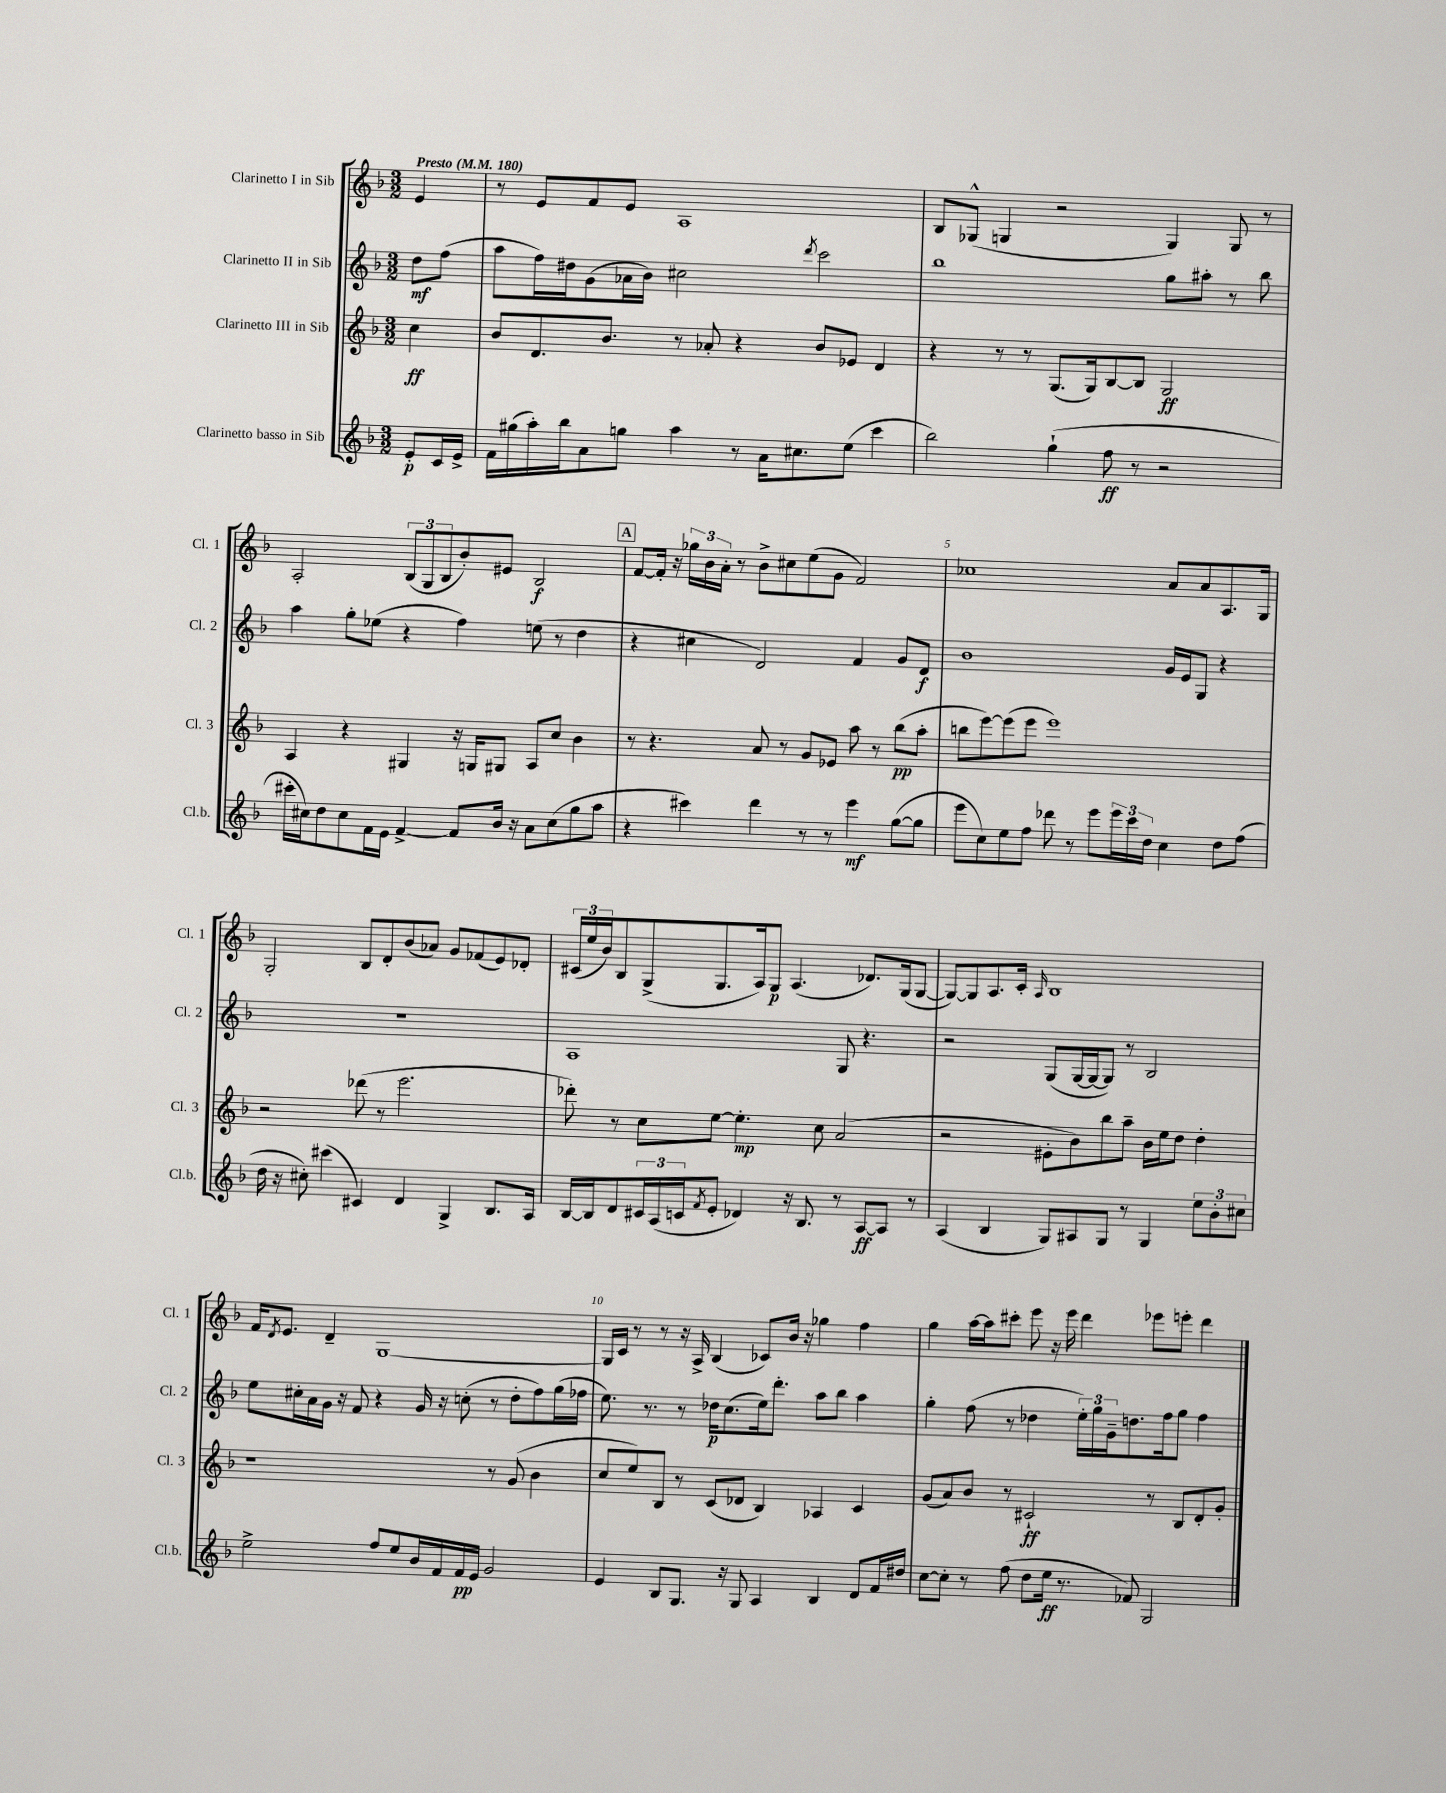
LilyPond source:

<<
\new StaffGroup <<
\new Staff = "s0" \with { instrumentName = "Clarinetto I in Sib" shortInstrumentName = "Cl. 1" } {
    \clef treble \key f \major \numericTimeSignature \time 3/2 \partial 4 \tempo "Presto" 4 = 180
    e'4 |
    r8 e'8 f'8 e'8 a1 |
    bes8 ges8-^( g4 r2 g4) g8 r8 |
    a2-. \tuplet 3/2 { bes8( g8 bes8 } bes'8-.) eis'8 bes2\f |
    \mark \markup { \box "A" } f'8~ f'16-. r16 \tuplet 3/2 { ges''16 bes'16 a'16-. } r8 bes'8-> cis''8 e''8( g'8 f'2) |
    ces''1 a'8 a'8 a8. g16 |
    g2-. bes8 d'8-. bes'8( aes'8) g'8 fes'8( e'8) des'8-. |
    \tuplet 3/2 { cis'16( e''16 bes'16) } bes8 g8->( g8. a16) g8\p a4.( des'8.) g16( g8~ |
    g8~) g8 a8. c'16-. \grace { a16 } bes1 |
    f'16 \acciaccatura { d'8 } e'8. d'4-- g1~ |
    g16 c'16 r8 r8 r16 a16-> bes4( ces'8) bes'16 r16 ges''4 f''4 |
    g''4 a''16~ a''16 cis'''8-. e'''8 r16 e'''16 d'''4 ees'''8 e'''8-. d'''4 \bar "|." |
}
\new Staff = "s1" \with { instrumentName = "Clarinetto II in Sib" shortInstrumentName = "Cl. 2" } {
    \clef treble \key f \major \numericTimeSignature \time 3/2 \partial 4
    d''8\mf f''8( |
    a''8 f''16) dis''16 g'8( aes'16 bes'16) cis''2 \acciaccatura { d'''8 } c'''2 |
    bes''1 g''8 ais''8-. r8 bes''8 |
    a''4 g''8-. ees''8( r4 f''4) e''8( r8 d''4 |
    \mark \markup { \box "A" } r4 cis''4 d'2) f'4 g'8 d'8\f |
    bes'1 g'16 e'16 g8 r4 |
    R1. |
    a1 g8 r4. |
    r2 g8( g16~ g16~ g8) r8 bes2 |
    e''8 cis''16-. a'16 g'16 r16 f'8 r4 g'16 r16 c''8-.( r8 d''8-. f''8) g''16( fes''16 |
    e''8.) r8. r8 des''16\p c''8.( e''16) d'''8.-. a''8 bes''8 a''4 |
    g''4-. f''8( r8 des''4 \tuplet 3/2 { e''16-.) g''16 g'16-- } d''8. f''16 g''8 f''4 \bar "|." |
}
\new Staff = "s2" \with { instrumentName = "Clarinetto III in Sib" shortInstrumentName = "Cl. 3" } {
    \clef treble \key f \major \numericTimeSignature \time 3/2 \partial 4
    c''4\ff |
    bes'8 d'8. bes'8. r8 aes'8-. r4 bes'8 ees'8 d'4 |
    r4 r8 r8 g8.( g16) bes8~ bes8 g2\ff |
    a4 r4 gis4 r16 g16 gis8 a8 c''8 bes'4 |
    \mark \markup { \box "A" } r8 r4. a'8 r8 g'8 ees'8 a''8 r8 bes''8\pp( a''8-. |
    b''8 e'''8~) e'''8( e'''8 e'''1) |
    r2 des'''8( r8 e'''2. |
    des'''8-.) r8 c''8 e''8~ e''4.-.\mp c''8 a'2( |
    r2 eis'8-. bes'8) bes''8 a''8-- bes'16 e''16 d''8 d''4-. |
    r1 r8 g'8( bes'4 |
    c''8 e''8) bes8 r8 c'8( des'8 bes4) aes4 c'4 |
    g'8( a'8) bes'8 r8 cis'2-!\ff r8 bes8 d'8-. g'8-. \bar "|." |
}
\new Staff = "s3" \with { instrumentName = "Clarinetto basso in Sib" shortInstrumentName = "Cl.b." } {
    \clef treble \key f \major \numericTimeSignature \time 3/2 \partial 4
    e'8-.\p c'16 e'16-> |
    f'16 gis''16( a''16-.) bes''16 a'8 g''8 a''4 r8 a'16 cis''8. e''8( c'''4 |
    bes''2) g''4-!( f''8\ff r8 r2 |
    cis'''16-. cis''16) d''8 cis''8 f'16 e'16 f'4~-> f'8 bes'16 r16 a'8 cis''8( g''8 a''8 |
    \mark \markup { \box "A" } r4 cis'''4) d'''4 r8 r8 e'''4\mf g''8~( g''8 |
    e'''8 c''8) e''8 f''8 des'''8 r8 e'''8 \tuplet 3/2 { e'''16 c'''16 d''16 } c''4 d''8 f''8( |
    d''16 r16 cis''8-.) cis'''4( cis'4) d'4 g4-> bes8. a16 |
    bes16~ bes16 d'8 \tuplet 3/2 { cis'16 a16( c'16 } \acciaccatura { f'8 } e'8-. des'4) r16 bes8. r8 a8~\ff a8 r8 |
    a4( bes4 g8) ais8 g8 r8 g4 \tuplet 3/2 { e''8 bes'8-. cis''8 } |
    e''2-> f''8 e''8 bes'16 f'16 f'16\pp e'16 g'2 |
    e'4 bes8 g8. r16 g8 a4 bes4 d'8 f'16 dis''16 |
    c''8~ c''8-. r8 f''8( d''8 e''16\ff r8. fes'8) g2 \bar "|." |
}
>>
>>
\layout { \context { \Score \override BarNumber.break-visibility = ##(#f #t #t) barNumberVisibility = #(every-nth-bar-number-visible 5) } }
